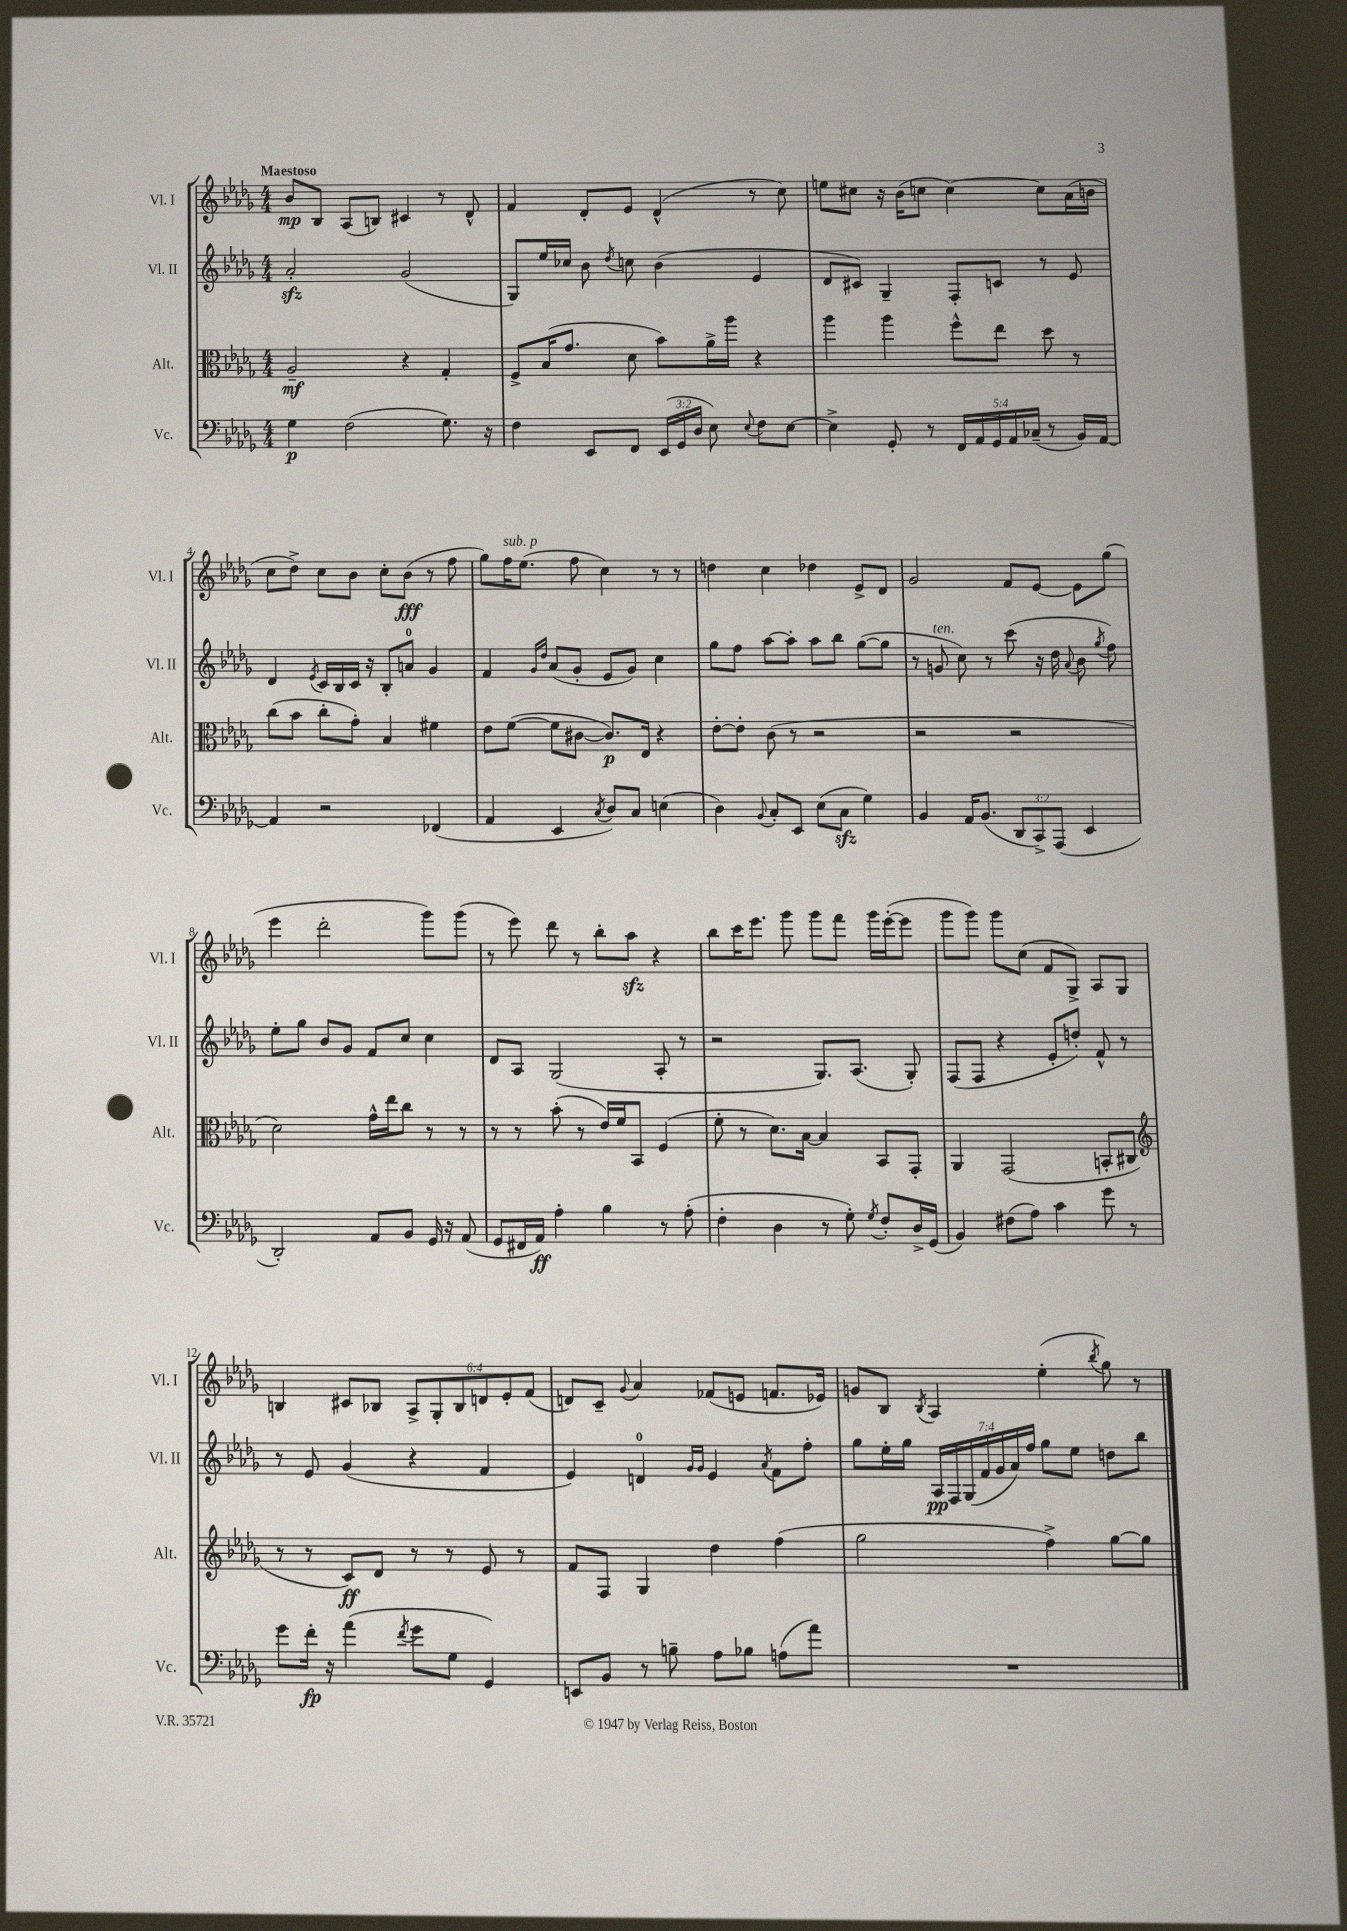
<<
\new StaffGroup <<
\new Staff = "s0" \with { instrumentName = "Vl. I" shortInstrumentName = "Vl. I" } {
    \clef treble \key des \major \numericTimeSignature \time 4/4 \override Staff.TupletNumber.text = #tuplet-number::calc-fraction-text \tempo "Maestoso"
    \autoBeamOff bes'8[\mp bes8] aes8[( b8]) cis'4 r8 des'8-^ |
    f'4 des'8[-. ees'8] des'4-^( r8 c''8) |
    e''8[ cis''8] r16 bes'16[( c''8] c''4~) c''8[ aes'16( b'16] |
    c''8[ des''8]->) c''8[ bes'8] c''8[-. bes'8]\fff( r8 f''8 |
    ges''8[) f''16^\markup { \italic "sub. p" } ees''8.]( f''8 c''4) r8 r8 |
    d''4 c''4 des''4 ees'8[-> des'8] |
    ges'2 f'8[ ees'8]~ ees'8[ ges''8]( |
    ees'''4 des'''2-. ges'''8[) ges'''8]( |
    r8 ees'''8) des'''8 r8 bes''8[-. aes''8]\sfz r4 |
    bes''8[ c'''16 ees'''8.] ges'''8 ges'''8[ f'''8] ges'''16[ ees'''16~-.( ees'''8] |
    ges'''8[ ges'''8]) ges'''8[ c''8]( f'8[ ges8]->) aes8[ ges8] |
    b4 cis'8[ bes8] \tuplet 6/4 { aes8[-> ges8-. bes8 d'8 ees'8-. f'8]( } |
    d'8[) c'8]-- \appoggiatura { ges'8 } aes'4 fes'8[( e'8] f'8.[ ees'16]) |
    g'8[ bes8] \acciaccatura { bes8 } aes4 ees''4-.( \acciaccatura { bes''8 } ges''8) r8 \bar "|." |
}
\new Staff = "s1" \with { instrumentName = "Vl. II" shortInstrumentName = "Vl. II" } {
    \clef treble \key des \major \numericTimeSignature \time 4/4 \override Staff.TupletNumber.text = #tuplet-number::calc-fraction-text
    \autoBeamOff aes'2-.\sfz ges'2( |
    ges8[) ees''16 ces''16] bes'8 \acciaccatura { des''8 } c''8 bes'4( ees'4 |
    des'8[ cis'8]) ges4-- f8[-. c'8] r8 ees'8 |
    des'4 \acciaccatura { ees'8 } c'16[ bes16 c'16] r16 bes8[-. a'8]-0 ges'4 |
    f'4 \grace { ges'16[ des''16] } aes'8[( ges'8]-. ees'8[ ges'8]) c''4 |
    ges''8[ f''8] aes''8[~ aes''8]-. aes''8[ bes''8] ges''8[~( ges''8] |
    r8 g'8^\markup { \italic "ten." } c''8) r8 c'''8( r16 des''16 \appoggiatura { aes'8 } bes'8 \acciaccatura { ges''8 } f''8) |
    ees''8[-. ges''8] bes'8[ ges'8] f'8[ c''8] c''4 |
    des'8[ aes8] ges2( aes8-. r8 |
    r2 ges8.[) aes8.]( ges8-.) |
    f8[( f8] r4 ees'8[-. d''8]-.) f'8-^ r8 |
    r8 ees'8 ges'4( r4 f'4 |
    ees'4) d'4-0 \grace { ges'16[ ges'16] } ees'4 \acciaccatura { aes'8 } f'8[ f''8]-. |
    ges''8[ ees''16-. ges''16] \tuplet 7/4 { aes16[\pp f16 ges16( f'16 ges'16 aes'16) f''16] } ges''8[ ees''8] d''8[ bes''8] \bar "|." |
}
\new Staff = "s2" \with { instrumentName = "Alt." shortInstrumentName = "Alt." } {
    \clef alto \key des \major \numericTimeSignature \time 4/4
    \autoBeamOff aes2--\mf r4 ges4-. |
    f8[-> bes16( ges'8.] des'8 bes'8[) aes'16-> aes''16] r4 |
    aes''4 aes''4 f''8[-^ ees''8] des''8 r8 |
    c''8[( bes'8] c''8[-. ges'8]-.) bes4 fis'4 |
    ees'8[ f'8]~( f'8[ cis'8]~ cis'8.[\p) ees16] r4 |
    ees'8[~-. ees'8]-. c'8( r8 r2 |
    r2 r2 |
    des'2) ges'16[-^ ees''16 c''8] r8 r8 |
    r8 r8 bes'8-.( r8 ees'16[) f'16 bes,8] f4( |
    f'8-. r8 des'8.[) bes16]~ bes4 bes,8[ ges,8]-. |
    aes,4 ges,2( b,8[-. cis8] |
    \clef treble r8 r8 c'8[\ff) des'8] r8 r8 ees'8 r8 |
    f'8[ f8] ges4 des''4 f''4( |
    ges''2 f''4->) ges''8[~ ges''8] \bar "|." |
}
\new Staff = "s3" \with { instrumentName = "Vc." shortInstrumentName = "Vc." } {
    \clef bass \key des \major \numericTimeSignature \time 4/4 \override Staff.TupletNumber.text = #tuplet-number::calc-fraction-text
    \autoBeamOff ges4\p f2( ges8.) r16 |
    f4 ees,8[ f,8] \tuplet 3/2 { ees,16[( ges,16 des16] } ees8) \appoggiatura { ees8 } f8[ ees8]~ |
    ees4-> ges,8-. r8 \tuplet 5/4 { f,16[ aes,16 ges,16 aes,16 ces16]--( } r8 bes,16[) aes,16]~ |
    aes,4 r2 fes,4( |
    aes,4 ees,4 \acciaccatura { c8 } des8[) c8] e4( |
    des4) \appoggiatura { bes,8 } c8[-. ees,8] ees8[( c8]\sfz ges4) |
    bes,4 aes,16[ bes,8.]( \tuplet 3/2 { des,8[ c,8->) aes,,8]( } ees,4 |
    des,2-.) aes,8[ bes,8] ges,16 r16 aes,8( |
    ges,8[ fis,16 aes,16]\ff) aes4-. bes4 r8 aes8-.( |
    f4-. des4 r8 ges8-.) \acciaccatura { ges8 } f8[-. des16-> ges,16]( |
    bes,4) fis8[( aes8]) c'4 ges'8 r8 |
    ges'8[ f'16]-.\fp r16 aes'4( \acciaccatura { f'8 } ges'8[ ges8] ges,4) |
    e,8[ bes,8] r8 b8-- aes8[ bes8] a8[( aes'8]) |
    R1 \bar "|." |
}
>>
>>
